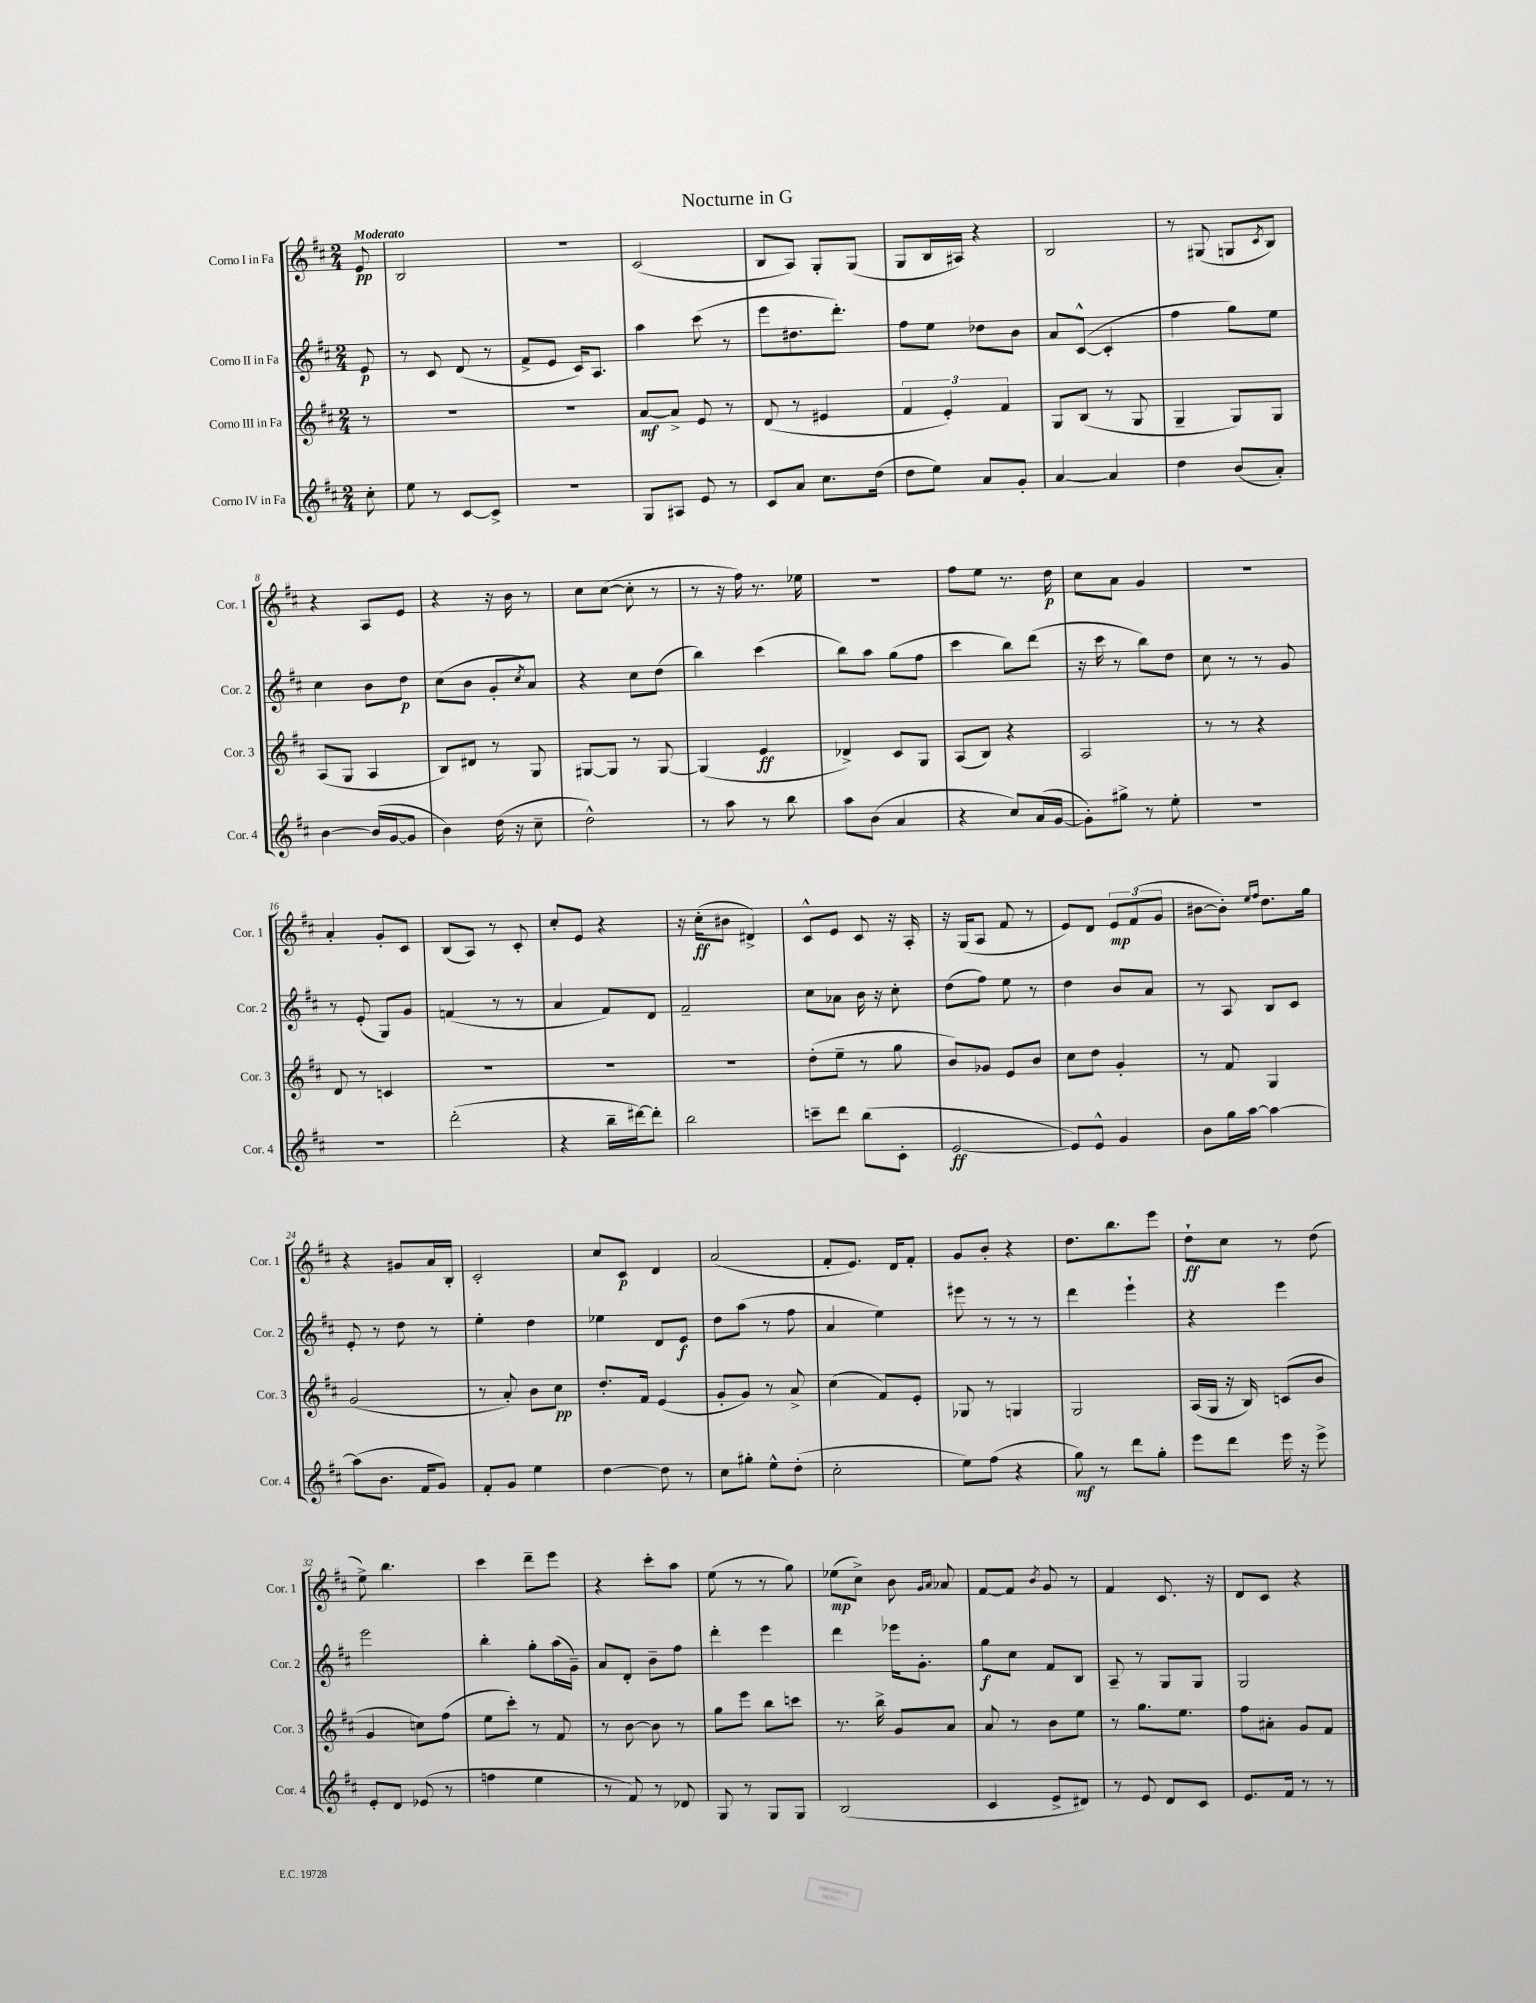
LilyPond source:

\header { title = "Nocturne in G" }
<<
\new StaffGroup <<
\new Staff = "s0" \with { instrumentName = "Corno I in Fa" shortInstrumentName = "Cor. 1" } {
    \clef treble \key d \major \numericTimeSignature \time 2/4 \partial 8 \tempo "Moderato"
    e'8\pp |
    b2 |
    r2 |
    cis'2( |
    b8 a8) g8-. g8( |
    g8 b16 ais16) r4 |
    b2 |
    r8 gis8( g8 \acciaccatura { cis'8 } b8) |
    r4 a8 e'8 |
    r4 r16 b'16 r8 |
    cis''8 cis''8~( cis''8-. r8 |
    r8 r16 fis''16) r8. ees''16 |
    R2 |
    fis''8 e''8 r8. d''16\p |
    cis''8 a'8 g'4 |
    R2 |
    a'4-. g'8-. cis'8 |
    b8( a8) r8 cis'8-. |
    cis''8-. e'8 r4 |
    r16 cis''16-.\ff( bis'8 dis'4->) |
    cis'8-^ e'8 cis'8 r16 a16-. |
    r16 g16( a8 fis'8 r8 |
    e'8) d'8 \tuplet 3/2 { e'8\mp fis'8( g'8 } |
    bis'8~ bis'8-.) \grace { e''16 fis''16 } d''8. g''16 |
    r4 gis'8 a'16 b16-. |
    cis'2-. |
    cis''8 cis'8\p d'4 |
    a'2( |
    fis'8-. e'8.) d'16 fis'8-. |
    g'8 b'8-. r4 |
    d''8. b''8. e'''8 |
    d''8-!\ff cis''8 r8 d''8( |
    e''8->) b''4. |
    cis'''4 d'''8-- e'''8 |
    r4 cis'''8-. a''8 |
    e''8( r8 r8 g''8) |
    ees''8\mp( cis''8->) b'8 \grace { g'16 a'16 } aes'8 |
    fis'8~ fis'8 \acciaccatura { b'8 } g'8 r8 |
    fis'4 cis'8. r16 |
    d'8 cis'8 r4 \bar "|." |
}
\new Staff = "s1" \with { instrumentName = "Corno II in Fa" shortInstrumentName = "Cor. 2" } {
    \clef treble \key d \major \numericTimeSignature \time 2/4 \partial 8
    e'8\p |
    r8 cis'8 d'8( r8 |
    fis'8-> e'8 cis'16) a8. |
    a''4 cis'''8( r8 |
    e'''8 dis''8. d'''8.-.) |
    fis''8 e''8 des''8 b'8 |
    a'8 cis'8~-^( cis'4-. |
    fis''4 g''8) e''8 |
    cis''4 b'8 d''8\p |
    cis''8( b'8 g'8-. \acciaccatura { cis''8 } a'8) |
    r4 cis''8 d''8( |
    b''4) cis'''4( |
    b''8) a''8 g''8( fis''8 |
    cis'''4 b''8) d'''8( |
    r16 cis'''16 r8 b''8) d''8 |
    cis''8 r8 r8 g'8 |
    r8 e'8-.( g8) g'8 |
    f'4( r8 r8 |
    a'4 fis'8) d'8 |
    fis'2-- |
    cis''8 aes'8 b'16 r16 cis''8-. |
    d''8( fis''8) e''8 r8 |
    d''4 b'8 a'8 |
    r8 a8 b8 cis'8 |
    e'8-. r8 d''8 r8 |
    e''4-. d''4 |
    ees''4 d'8 e'8\f |
    d''8 a''8( r8 fis''8 |
    a'4 e''4) |
    eis'''8 r8 r8 r8 |
    d'''4 e'''4-! |
    r4 e'''4 |
    e'''2 |
    b''4-. g''8-. a''16( g'16--) |
    a'8 d'8-. b'8-- fis''8 |
    d'''4-. e'''4 |
    d'''4 ees'''16 g'8.-. |
    g''8\f cis''8 fis'8 b8 |
    a8-- r8 g8 g8 |
    g2 \bar "|." |
}
\new Staff = "s2" \with { instrumentName = "Corno III in Fa" shortInstrumentName = "Cor. 3" } {
    \clef treble \key d \major \numericTimeSignature \time 2/4 \partial 8
    r8 |
    R2 |
    R2 |
    a'8~\mf a'8-> e'8 r8 |
    d'8( r8 eis'4 |
    \tuplet 3/2 { fis'4 e'4-.) fis'4 } |
    g8 b8( r8 g8 |
    g4-- g8) g8 |
    a8( g8 a4 |
    b8) dis'8 r8 g8 |
    gis8~ gis8 r8 gis8~ |
    gis4( e'4\ff |
    des'4->) cis'8 g8 |
    a8( b8) r4 |
    a2 |
    r8 r8 r4 |
    d'8 r8 c'4 |
    R2 |
    R2 |
    R2 |
    d''8-.( e''8-- r8 g''8 |
    b'8) ges'8 e'8 b'8 |
    cis''8 d''8 g'4-. |
    r8 fis'8 g4 |
    g'2( |
    r8 a'8-.) b'8 cis''8\pp |
    d''8.-. fis'16 e'4( |
    g'8-. g'8) r8 a'8-> |
    cis''4( fis'8) e'8-. |
    ges8 r8 g4 |
    g2 |
    a16( g16 r16 b16) c'8( b'8 |
    g'4 c''8) fis''8( |
    e''8 cis'''8-.) r8 fis'8 |
    r8 b'8~ b'8 r8 |
    g''8 e'''8 b''8 c'''8 |
    r8. b''16-> g'8 a'8 |
    a'8 r8 b'8 e''8 |
    r8 g''8. e''8. |
    fis''8 ais'8-. g'8 fis'8 \bar "|." |
}
\new Staff = "s3" \with { instrumentName = "Corno IV in Fa" shortInstrumentName = "Cor. 4" } {
    \clef treble \key d \major \numericTimeSignature \time 2/4 \partial 8
    cis''8-. |
    e''8 r8 cis'8~ cis'8-> |
    R2 |
    g8 ais8 e'8 r8 |
    cis'8 a'8 cis''8. d''16( |
    d''8 e''8) a'8 g'8-. |
    a'4~ a'4 |
    d''4 b'8( a'8-.) |
    b'4~ b'16( g'16~ g'8 |
    b'4) d''16( r16 cis''8-- |
    d''2-^) |
    r8 a''8 r8 b''8 |
    a''8 b'8( a'4 |
    r4 cis''8) a'16( g'16~ |
    g'8-.) gis''8-> r8 e''8-. |
    R2 |
    R2 |
    d'''2-.( |
    r4 b''16-- dis'''16~) dis'''8-. |
    b''2 |
    c'''8-- d'''8 b''8( cis'8-. |
    e'2~\ff |
    e'8) e'8-^ g'4 |
    b'8 g''16 a''16~ a''4~ |
    a''8( b'8. fis'16 g'8) |
    fis'8-. g'8 e''4 |
    d''4~ d''8 r8 |
    cis''8 gis''8-. e''8-^ d''8-.( |
    cis''2-. |
    e''8) fis''8( r4 |
    g''8\mf) r8 d'''8 g''8-. |
    e'''8 d'''8 e'''16 r16 e'''8-> |
    e'8-. d'8 ees'8( r8 |
    f''4 e''4 |
    r8 fis'8) r8 des'8 |
    g8 r8 g8 g8 |
    b2( |
    cis'4 e'8-> dis'8) |
    r8 e'8 d'8 cis'8 |
    e'8. fis'16 r8 r8 \bar "|." |
}
>>
>>
